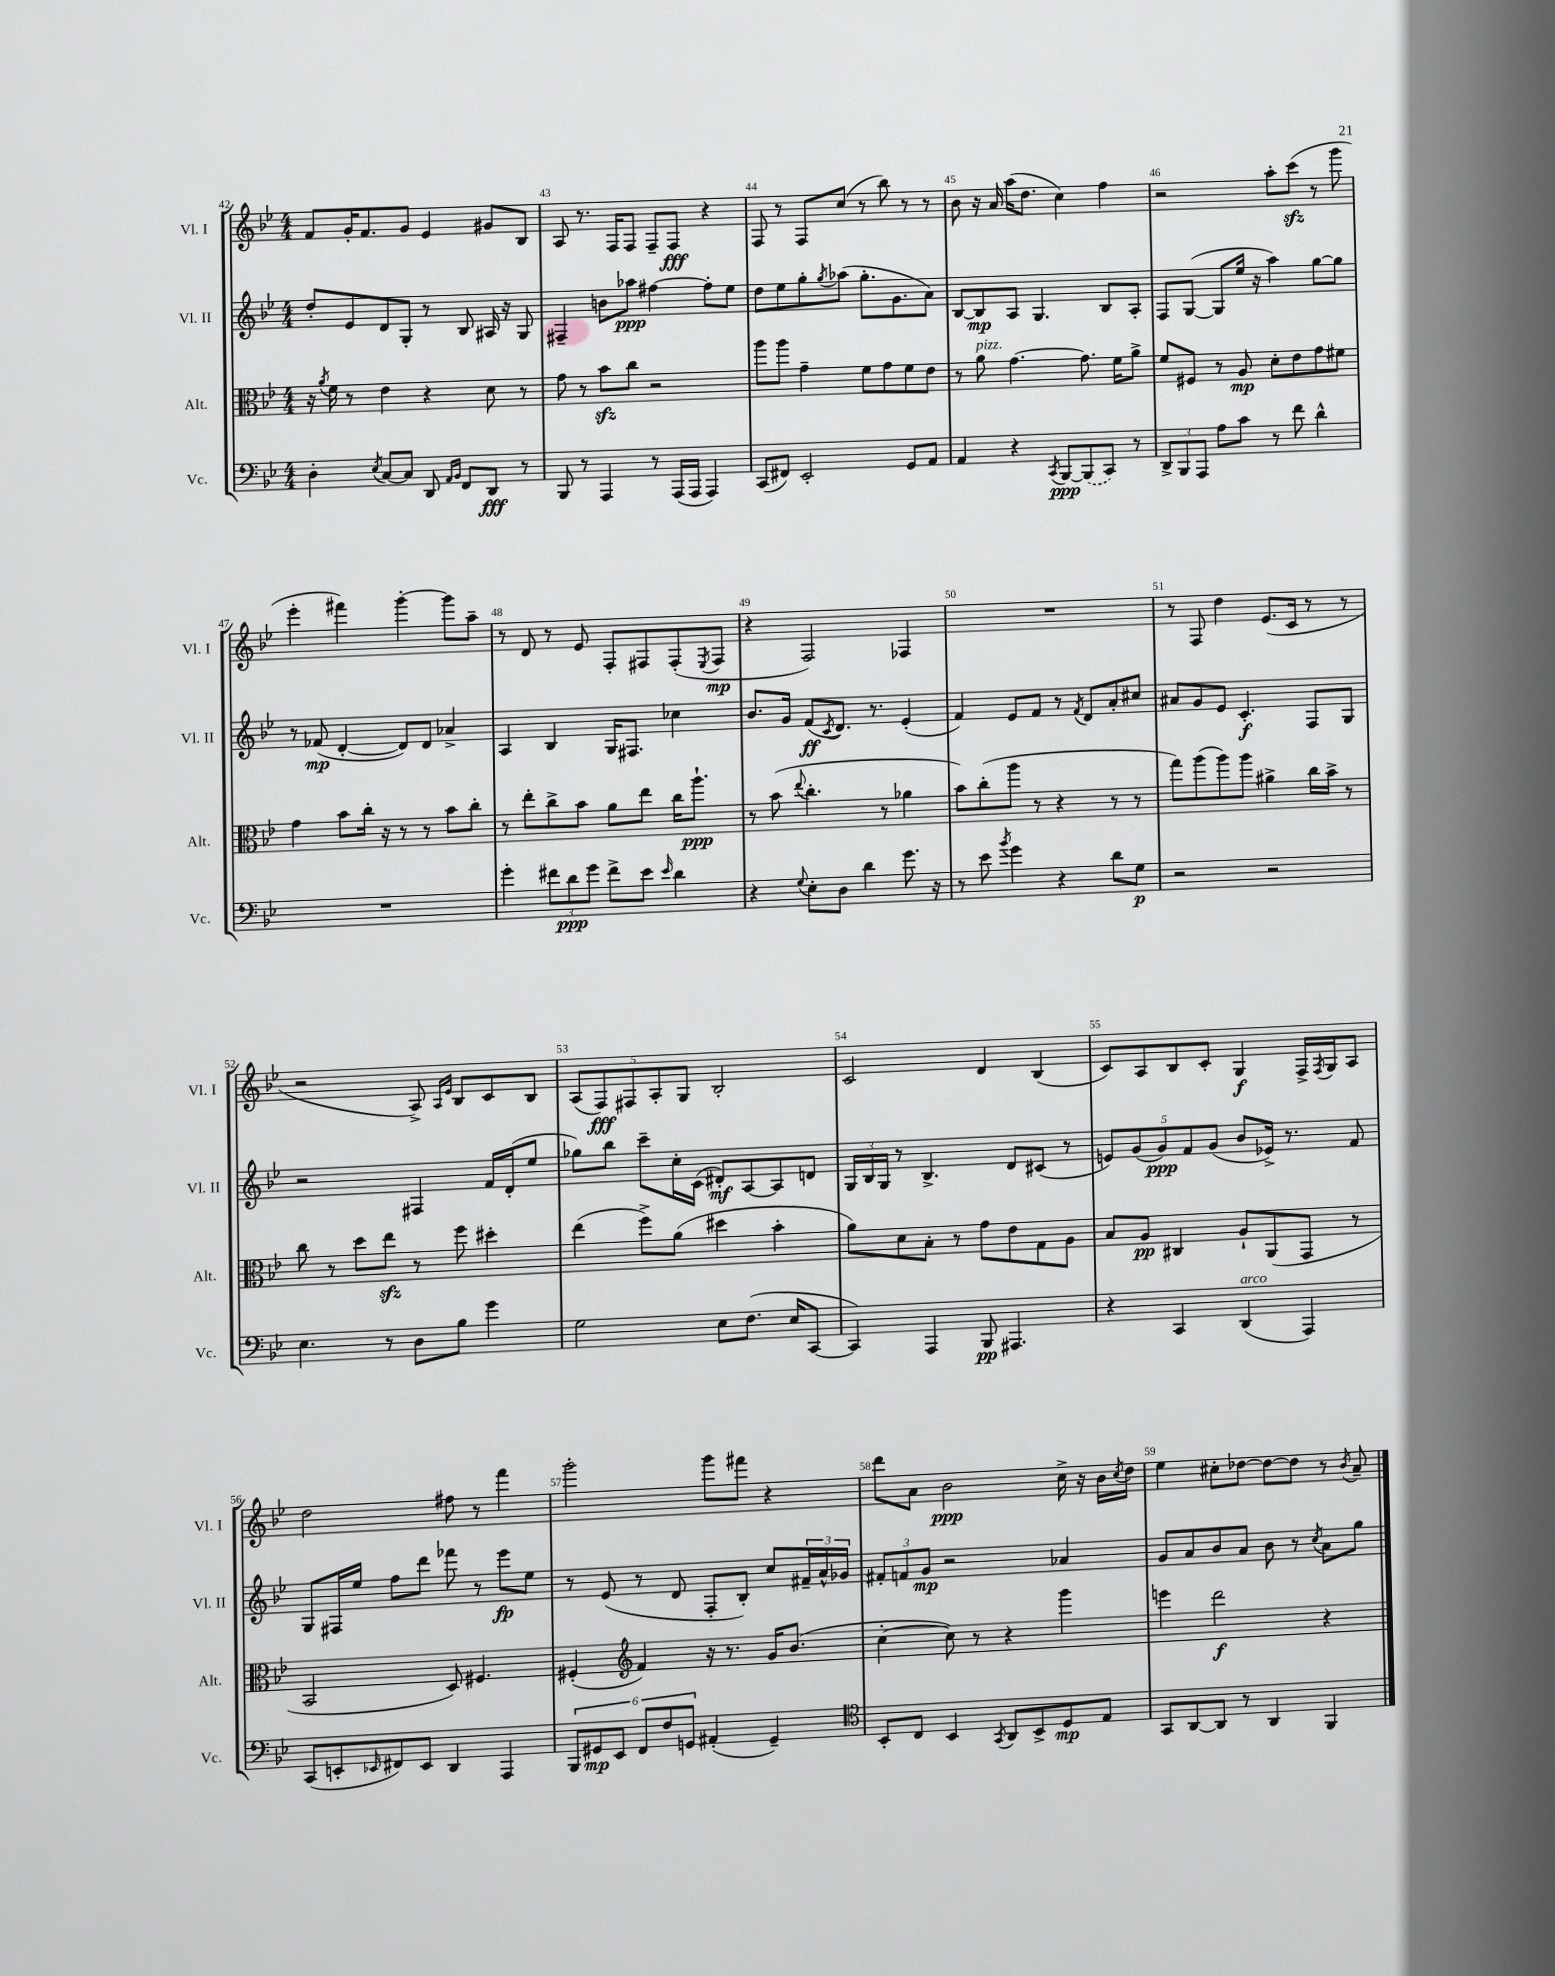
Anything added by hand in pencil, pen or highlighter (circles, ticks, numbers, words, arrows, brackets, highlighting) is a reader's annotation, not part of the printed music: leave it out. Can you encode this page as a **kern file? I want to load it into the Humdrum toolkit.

**kern	**dynam	**kern	**dynam	**kern	**dynam	**kern	**dynam
*part4	*part4	*part3	*part3	*part2	*part2	*part1	*part1
*staff4	*staff4	*staff3	*staff3	*staff2	*staff2	*staff1	*staff1
*I"Vc.	*	*I"Alt.	*	*I"Vl. II	*	*I"Vl. I	*
*I'Vc.	*	*I'Alt.	*	*I'Vl. II	*	*I'Vl. I	*
*clefF4	*	*clefC3	*	*clefG2	*	*clefG2	*
*k[b-e-]	*	*k[b-e-]	*	*k[b-e-]	*	*k[b-e-]	*
*M4/4	*	*M4/4	*	*M4/4	*	*M4/4	*
=42	=42	=42	=42	=42	=42	=42	=42
4D'\	.	16r	.	8dd'/L	.	8f/L	.
.	.	8qa/	.	.	.	.	.
.	.	16f\	.	.	.	.	.
.	.	8r	.	8e-/	.	16g'/K	.
.	.	.	.	.	.	8.f/	.
8qE-/	.	.	.	.	.	.	.
[8C/L	.	4e-\	.	8d/	.	.	.
8C/J]	.	.	.	8G'/J	.	8g/J	.
8DD/	.	4r	.	8r	.	4e-/	.
16qqAA/LL	.	.	.	.	.	.	.
16qqBB-/JJ	.	.	.	.	.	.	.
8FF/L	.	.	.	8B-/	.	.	.
8DD/J	fff	8d\	.	16A#X/	.	8g#X/L	.
.	.	.	.	16r	.	.	.
8r	.	8r	.	8G/	.	8B-/J	.
=43	=43	=43	=43	=43	=43	=43	=43
8BBB-/	.	8g\	.	4F#X~/	.	8A/	.
8r	.	8r	.	.	.	8.r	.
4AAA/	.	8b-zz\L	.	8bn\L	.	.	.
.	.	.	.	.	.	16F/KL	.
.	.	8cc\J	.	8aa-X\J	ppp	8F/J	.
8r	.	2r	.	[4ff#X\	.	8F~/L	.
(16AAA/LL	.	.	.	.	.	8F/J	fff
16AAA/JJ	.	.	.	.	.	.	.
4AAA/)	.	.	.	8ff#'\L]	.	4r	.
.	.	.	.	8ee-\J	.	.	.
=44	=44	=44	=44	=44	=44	=44	=44
(8CC/L	.	8aa\L	.	8dd\L	.	8F/	.
8FF#X/J)	.	8aa\J	.	8ee-\	.	8r	.
2EE-'/	.	4g~\	.	8gg'\	.	8F/L	.
.	.	.	.	8qgg/	.	.	.
.	.	.	.	(8aa-X\J	.	(8cc/J	.
.	.	8f\L	.	8.gg'\L	.	8r	.
.	.	8g\	.	.	.	8bb-\)	.
.	.	.	.	8.g\	.	.	.
8GG/L	.	8f\	.	.	.	8r	.
8AA/J	.	8e-\J	.	8a\J)	.	8r	.
=45	=45	=45	=45	=45	=45	=45	=45
4AA/	.	8r	.	[8B-/L	.	8b-\	.
!	!	!LO:TX:a:i:t=pizz.	!	!	!	!	!
.	.	8a\	.	8B-/]	mp	16r	.
.	.	.	.	.	.	16a/	.
4r	.	[4.g\	.	8A/J	.	(16aa\KL	.
.	.	.	.	.	.	8.dd\J	.
.	.	.	.	4.G/	.	.	.
8qCC/	.	.	.	.	.	.	.
[8BBB-/L	ppp	.	.	.	.	4cc\)	.
(8BBB-/]	.	8.g\]	.	.	.	.	.
8CC/J)	.	.	.	8B-/L	.	4ff\	.
.	.	16f\KL	.	.	.	.	.
8r	.	8a^\J	.	8A'/J	.	.	.
=46	=46	=46	=46	=46	=46	=46	=46
12DD^/L	.	8f/L	.	8F/L	.	2r	.
12BBB-/	.	.	.	.	.	.	.
.	.	8F#X/J	.	([8G/J	.	.	.
12AAA/J	.	.	.	.	.	.	.
8A\L	.	8r	.	8G/L]	.	.	.
8c\J	.	8A/	mp	16ee-/Jk	.	.	.
.	.	.	.	16r	.	.	.
8r	.	8d'\L	.	4aa\)	.	8aa'\L	.
8f\	.	8e-\	.	.	.	(8ccczz\J	.
4d^^\	.	8g\	.	[8gg\L	.	8r	.
.	.	8f#X\J	.	8gg\J]	.	8ggg\	.
!!LO:LB:g=z
=47	=47	=47	=47	=47	=47	=47	=47
1r	.	4g\	.	8r	.	4eee-'\	.
.	.	.	.	(8f-X/	mp	.	.
.	.	8b-\L	.	[4d'/	.	4fff#X\)	.
.	.	16cc'\Jk	.	.	.	.	.
.	.	16r	.	.	.	.	.
.	.	8r	.	8d/L])	.	[4ggg'\	.
.	.	8r	.	8d/J	.	.	.
.	.	8b-\L	.	4a-X^/	.	8ggg\L]	.
.	.	8cc'\J	.	.	.	8aa~\J	.
=48	=48	=48	=48	=48	=48	=48	=48
4g'\	.	8r	.	4A/	.	8r	.
.	.	8ee-'\L	.	.	.	8d/	.
12f#X\L	.	8cc^\	.	4B-/	.	8r	.
12d\	ppp	.	.	.	.	.	.
.	.	8b-\J	.	.	.	8e-/	.
12g\J	.	.	.	.	.	.	.
8f#^\L	.	8a\L	.	16G/KL	.	8F'/L	.
.	.	.	.	8.F#X/J	.	.	.
8e-\J	.	8ee-\J	.	.	.	8F#X/	.
16qqe-/	.	.	.	.	.	.	.
4d\	.	16cc\KL	.	4cc-X\	.	(8F#'/	.
.	.	8.aa`\J	ppp	.	.	.	.
.	.	.	.	.	.	8qE-/	.
.	.	.	.	.	.	8F#/J	mp
=49	=49	=49	=49	=49	=49	=49	=49
4r	.	8r	.	8.b-/L	.	4r	.
.	.	(8b-\	.	.	.	.	.
.	.	.	.	16g/Jk	.	.	.
8qqG/	.	8qqee-/	.	.	.	.	.
8E-'\L	.	4.cc'\	.	(8f/L	ff	2F/)	.
.	.	.	.	8qc/	.	.	.
8D\J	.	.	.	8.d/J)	.	.	.
4d\	.	.	.	.	.	.	.
.	.	.	.	8.r	.	.	.
.	.	8r	.	.	.	.	.
8.g\	.	4a-X\	.	(4e-'/	.	4F-X/	.
16r	.	.	.	.	.	.	.
=50	=50	=50	=50	=50	=50	=50	=50
8r	.	8b-\L)	.	4f/)	.	1r	.
8e-\	.	(8cc'\	.	.	.	.	.
8qb-/	.	.	.	.	.	.	.
4g\	.	8aa\J	.	8e-/L	.	.	.
.	.	8r	.	8f/J	.	.	.
4r	.	4r	.	8r	.	.	.
.	.	.	.	8qf/	.	.	.
.	.	.	.	8d/L	.	.	.
8d\L	.	8r	.	8a'/	.	.	.
8G\J	p	8r	.	8cc#X/J	.	.	.
=51	=51	=51	=51	=51	=51	=51	=51
2r	.	8gg\L)	.	8a#X/L	.	8r	.
.	.	(8aa\	.	8g/	.	8F/	.
.	.	8aa\)	.	8e-/J	.	4dd\	.
.	.	8aa\J	.	4.c'/	f	.	.
2r	.	4a#X^\	.	.	.	(8.e-/L	.
.	.	.	.	.	.	16c/Jk	.
.	.	16cc\LL	.	8F/L	.	8r	.
.	.	16b-^\JJ	.	.	.	.	.
.	.	8r	.	8G/J	.	8r	.
!!LO:LB:g=z
=52	=52	=52	=52	=52	=52	=52	=52
4.E-\	.	8cc\	.	2r	.	2r	.
.	.	8r	.	.	.	.	.
.	.	8dd\L	.	.	.	.	.
8r	.	8ee-zz\J	.	.	.	.	.
8D\L	.	8r	.	4F#X/	.	8A^/)	.
.	.	.	.	.	.	16qqA/LL	.
.	.	.	.	.	.	16qqe-/JJ	.
8B-\J	.	8ff\	.	.	.	8B-/L	.
4g\	.	4dd#X'\	.	16f/LL	.	8c/	.
.	.	.	.	(16d'/J	.	.	.
.	.	.	.	8ee-/J	.	8B-/J	.
=53	=53	=53	=53	=53	=53	=53	=53
2G\	.	(4ee-\	.	8gg-X\L)	.	(10A/L	.
.	.	.	.	.	.	10F/)	fff
.	.	.	.	8bb-\J	.	.	.
.	.	.	.	.	.	10F#X/	.
.	.	8ff^\L)	.	8ccc~\L	.	.	.
.	.	.	.	.	.	10A'/	.
.	.	(8a\J	.	16cc'\L	.	.	.
.	.	.	.	.	.	10G/J	.
.	.	.	.	(16c\JJ	.	.	.
8E-\L	.	4dd#X\	.	8d#X'/L)	mf	2B-'/	.
(8.F\J	.	.	.	[8A/	.	.	.
.	.	4b-'\	.	8A/]	.	.	.
16E-/KL	.	.	.	.	.	.	.
[8CC/J	.	.	.	8dn/J	.	.	.
=54	=54	=54	=54	=54	=54	=54	=54
4CC/])	.	8a\L)	.	24G/LL	.	2c/	.
.	.	.	.	24B-/	.	.	.
.	.	.	.	24G/JJ	.	.	.
.	.	8d\	.	8r	.	.	.
4AAA/	.	8B-'\J	.	4.B-^/	.	.	.
.	.	8r	.	.	.	.	.
8BBB-/	pp	8g\L	.	.	.	4d/	.
4.AAA#X/	.	8e-\	.	8d/L	.	.	.
.	.	8G\	.	(8c#X/J	.	(4B-/	.
.	.	8A\J	.	8r	.	.	.
=55	=55	=55	=55	=55	=55	=55	=55
4r	.	8B-/L	.	10en/L)	.	8c/L)	.
.	.	.	.	(10g/	.	.	.
.	.	8A/J	pp	.	.	8A/	.
.	.	.	.	10g/)	ppp	.	.
4CC/	.	4C#X/	.	.	.	8B-/	.
.	.	.	.	10f/	.	.	.
.	.	.	.	.	.	8c'/J	.
.	.	.	.	(10g/J	.	.	.
!LO:TX:a:i:t=arco	!	!	!	!	!	!	!
(4DD/	.	8A`/L	.	8b-/L	.	4G/	f
.	.	(8AA/	.	16e-X^/Jk)	.	.	.
.	.	.	.	8.r	.	.	.
4AAA/)	.	8GG/J	.	.	.	16F^/LL	.
.	.	.	.	.	.	8qF/	.
.	.	.	.	.	.	16G/J	.
.	.	8r	.	8f/	.	8A/J	.
!!LO:LB:g=z
=56	=56	=56	=56	=56	=56	=56	=56
(8CC/L	.	2BB-/	.	8G/L	.	2dd\	.
8EEn'/	.	.	.	16F#X/L	.	.	.
.	.	.	.	16ee-/JJ	.	.	.
16qqEE-X/	.	.	.	.	.	.	.
8FF#X/)	.	.	.	8ff\L	.	.	.
8EE-/J	.	.	.	8ddd\J	.	.	.
4DD/	.	8D/)	.	8fff-X\	.	8ff#X\	.
.	.	4.F#X/	.	8r	.	8r	.
4AAA/	.	.	.	8eee-\L	fp	4fff\	.
.	.	.	.	8ee-\J	.	.	.
=57	=57	=57	=57	=57	=57	=57	=57
12BBB-/L	.	(4F#X'/	.	8r	.	2ggg'\	.
12GG#X/	mp	.	.	.	.	.	.
.	.	.	.	(8e-/	.	.	.
12EE-/J	.	.	.	.	.	.	.
*	*	*clefG2	*	*	*	*	*
12FF/L	.	4f/)	.	8r	.	.	.
12F/	.	.	.	.	.	.	.
.	.	.	.	8d/	.	.	.
12GGn/J	.	.	.	.	.	.	.
(4AA#X'/	.	16r	.	8F'/L	.	8ggg\L	.
.	.	8.r	.	.	.	.	.
.	.	.	.	8B-'/J)	.	8fff#X\J	.
4GG~/)	.	16g/KL	.	8cc/L	.	4r	.
.	.	(8.b-/J	.	.	.	.	.
.	.	.	.	24f#X~/L	.	.	.
.	.	.	.	24a^^/	.	.	.
.	.	.	.	24g-X/JJ	.	.	.
=58	=58	=58	=58	=58	=58	=58	=58
*clefC4	*	*	*	*	*	*	*
8BB-'/L	.	[4cc'\	.	12f#X'/L	.	8ddd\L	.
.	.	.	.	12fn/	.	.	.
8C/J	.	.	.	.	.	8a\J	.
.	.	.	.	12g/J	mp	.	.
4BB-/	.	8cc\])	.	2r	.	2b-\	ppp
.	.	8r	.	.	.	.	.
8qGG/	.	.	.	.	.	.	.
8AA/L	.	4r	.	.	.	.	.
8BB-^/	.	.	.	.	.	.	.
8D/	mp	4ggg\	.	4a-X/	.	16cc^\	.
.	.	.	.	.	.	16r	.
8E-/J	.	.	.	.	.	16b-\LL	.
.	.	.	.	.	.	8qcc/	.
.	.	.	.	.	.	16dd\JJ	.
=59	=59	=59	=59	=59	=59	=59	=59
8GG/L	.	4eeen\	.	8g/L	.	4ee-\	.
[8AA/	.	.	.	8a/	.	.	.
8AA/J]	.	2ddd\	f	8b-/	.	8cc#X'\L	.
8r	.	.	.	8a/J	.	[8dd-X\J	.
4AA/	.	.	.	8b-\	.	8dd-\L_	.
.	.	.	.	8r	.	8dd-\J]	.
.	.	.	.	8qcc/	.	.	.
4FF/	.	4r	.	8a\L	.	8r	.
.	.	.	.	.	.	8qb-/	.
.	.	.	.	8gg\J	.	8a~/	.
==	==	==	==	==	==	==	==
*-	*-	*-	*-	*-	*-	*-	*-
